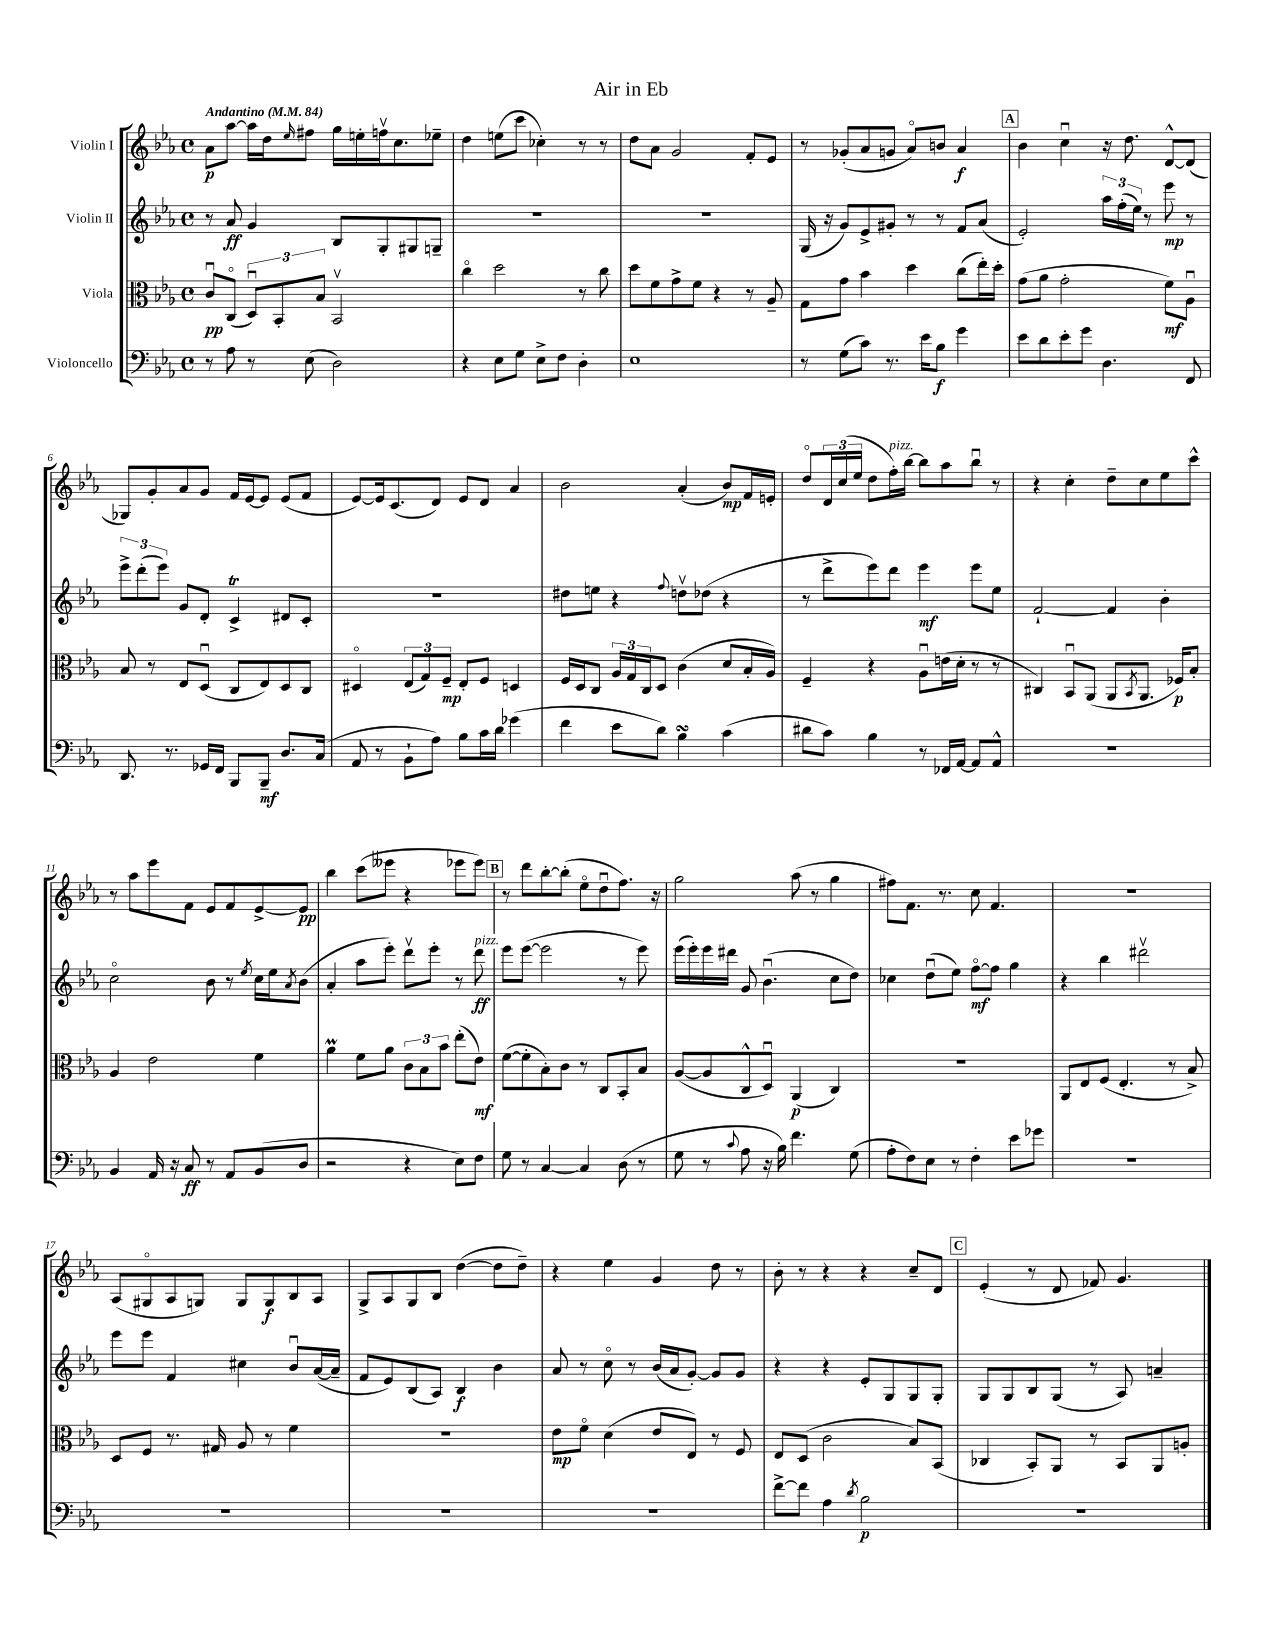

**kern	**dynam	**kern	**dynam	**kern	**dynam	**kern	**dynam
*part4	*part4	*part3	*part3	*part2	*part2	*part1	*part1
*staff4	*staff4	*staff3	*staff3	*staff2	*staff2	*staff1	*staff1
*I"Violoncello	*	*I"Viola	*	*I"Violin II	*	*I"Violin I	*
*clefF4	*	*clefC3	*	*clefG2	*	*clefG2	*
*k[b-e-a-]	*	*k[b-e-a-]	*	*k[b-e-a-]	*	*k[b-e-a-]	*
*M4/4	*	*M4/4	*	*M4/4	*	*M4/4	*
*met(c)	*	*met(c)	*	*met(c)	*	*met(c)	*
*MM84	*	*MM84	*	*MM84	*	*MM84	*
=1	=1	=1	=1	=1	=1	=1	=1
!	!	!	!	!	!	!LO:TX:a:B:t=Andantino	!
8r	.	8cu/L	pp	8r	.	8a-\L	p
8A-\	.	(8C/J	.	8a-/	ff	[8aa-\J	.
8r	.	12Du/L)	.	4g/	.	16aa-\LL]	.
.	.	.	.	.	.	16dd\J	.
.	.	12BB-'/	.	.	.	.	.
.	.	.	.	.	.	16qqee-/	.
(8E-\	.	.	.	.	.	8ff#X\J	.
.	.	12B-/J	.	.	.	.	.
2D\)	.	2BB-v/	.	8B-/L	.	16gg\LL	.
.	.	.	.	.	.	16een'\	.
.	.	.	.	8G'/	.	16ffnv\J	.
.	.	.	.	.	.	8.cc\	.
.	.	.	.	8G#X/	.	.	.
.	.	.	.	8Gn~/J	.	8ee-X~\J	.
=2	=2	=2	=2	=2	=2	=2	=2
4r	.	4cc\	.	1r	.	4dd\	.
8E-\L	.	2dd\	.	.	.	(8een\L	.
8G\J	.	.	.	.	.	8ccc\J	.
8E-^\L	.	.	.	.	.	4cc-X'\)	.
8F\J	.	.	.	.	.	.	.
4D'\	.	8r	.	.	.	8r	.
.	.	8cc\	.	.	.	8r	.
=3	=3	=3	=3	=3	=3	=3	=3
1E-	.	8dd\L	.	1r	.	8dd\L	.
.	.	8f\	.	.	.	8a-\J	.
.	.	8g^\	.	.	.	2g/	.
.	.	8f\J	.	.	.	.	.
.	.	4r	.	.	.	.	.
.	.	8r	.	.	.	8f'/L	.
.	.	8A-~/	.	.	.	8e-/J	.
=4	=4	=4	=4	=4	=4	=4	=4
8r	.	8G\L	.	(16G/	.	8r	.
.	.	.	.	16r	.	.	.
(8G\L	.	8g\J	.	8g/L)	.	(8g-X'/L	.
8c\J)	.	4b-\	.	8e-^/	.	8a-/	.
8.r	.	.	.	8g#X'/J	.	8gn/J	.
.	.	4dd\	.	8r	.	8a-/L)	.
16e-\KL	.	.	.	.	.	.	.
8B-\J	f	.	.	8r	.	8bn/J	.
4g\	.	(8cc\L	.	8f/L	.	4a-/	f
.	.	16ee-'\L)	.	(8a-/J	.	.	.
.	.	16dd'\JJ	.	.	.	.	.
!!LO:REH:place=s1:t=A
=5	=5	=5	=5	=5	=5	=5	=5
8e-\L	.	(8g\L	.	2e-'/)	.	4b-\	.
8d\	.	8a-\J	.	.	.	.	.
8e-'\	.	2g'\	.	.	.	4ccu\	.
8g\J	.	.	.	.	.	.	.
4.D\	.	.	.	24aa-\LL	.	16r	.
.	.	.	.	(24ff'\	.	.	.
.	.	.	.	.	.	8.dd\	.
.	.	.	.	24ee-\JJ)	.	.	.
.	.	.	.	8r	.	.	.
.	.	8f\L)	mf	8eee-\	mp	[8d^^/L	.
8FF/	.	8A-u\J	.	8r	.	(8d/J]	.
!!LO:LB:g=z
=6	=6	=6	=6	=6	=6	=6	=6
8.DD/	.	8B-/	.	12eee-^\L	.	8G-X/L)	.
.	.	.	.	(12ddd'\	.	.	.
.	.	8r	.	.	.	8g'/	.
.	.	.	.	12eee-\J)	.	.	.
8.r	.	.	.	.	.	.	.
.	.	8E-/L	.	8g/L	.	8a-/	.
16GG-X/LL	.	(8Du/J	.	8d'/J	.	8g/J	.
16FF/JJ	.	.	.	.	.	.	.
8BBB-/L	.	8C/L	.	4cT^/	.	16f/LL	.
.	.	.	.	.	.	[16e-/J	.
8BBB-~/J	mf	8E-/)	.	.	.	8e-/J]	.
8.D/L	.	8D/	.	8d#X/L	.	(8e-/L	.
.	.	8C/J	.	8c'/J	.	8f/J	.
(16C/Jk	.	.	.	.	.	.	.
=7	=7	=7	=7	=7	=7	=7	=7
8AA-/	.	4D#X/	.	1r	.	[8e-/L)	.
8r	.	.	.	.	.	16e-/k]	.
.	.	.	.	.	.	(8.c/	.
8BB-`\L	.	(12E-/L	.	.	.	.	.
.	.	12G/)	.	.	.	.	.
8A-\J)	.	.	.	.	.	8d/J)	.
.	.	12F~/J	mp	.	.	.	.
8B-\L	.	8E-'/L	.	.	.	8e-/L	.
16c\L	.	8F/J	.	.	.	8d/J	.
16d\JJ	.	.	.	.	.	.	.
(4g-X\	.	4Dn/	.	.	.	4a-/	.
=8	=8	=8	=8	=8	=8	=8	=8
4f\	.	16F/LL	.	8dd#X\L	.	2b-\	.
.	.	16D/J	.	.	.	.	.
.	.	8C/J	.	8een\J	.	.	.
8e-\L	.	24A-/LL	.	4r	.	.	.
.	.	24G/	.	.	.	.	.
.	.	24C/J	.	.	.	.	.
8d\J)	.	8D/J	.	.	.	.	.
.	.	.	.	8qqff/	.	.	.
4B-sSSS\	.	(4c\	.	8ddnv\L	.	(4a-'/	.
.	.	.	.	(8dd-X\J	.	.	.
(4c\	.	8d/L	.	4r	.	8b-/L)	mp
.	.	16B-'/L	.	.	.	16f/L	.
.	.	16A-/JJ)	.	.	.	16en'/JJ	.
=9	=9	=9	=9	=9	=9	=9	=9
8d#X\L	.	4F~/	.	8r	.	8dd/L	.
8c\J)	.	.	.	8ddd^\L	.	24d/L	.
.	.	.	.	.	.	(24cc/	.
.	.	.	.	.	.	24ee-/JJ	.
4B-\	.	4r	.	8eee-\)	.	8dd\L	.
!	!	!	!	!	!	!LO:TX:a:i:t=pizz.	!
.	.	.	.	8ddd\J	.	16ff'\L)	.
.	.	.	.	.	.	[16bb-\JJ	.
8r	.	8A-u\L	.	4eee-\	mf	8bb-\L]	.
16FF-X/LL	.	(16en\L	.	.	.	8aa-\	.
[16AA-/JJ	.	16d'\JJ	.	.	.	.	.
8AA-/L]	.	8r	.	8eee-\L	.	8bb-u\J	.
8AA-^^/J	.	8r	.	8ee-\J	.	8r	.
=10	=10	=10	=10	=10	=10	=10	=10
1r	.	4C#X/)	.	[2f`/	.	4r	.
.	.	8BB-u/L	.	.	.	4cc'\	.
.	.	(8AA-/J	.	.	.	.	.
.	.	8AA-/L	.	4f/]	.	8dd~\L	.
.	.	8qBB-/	.	.	.	.	.
.	.	8.AA-/J	.	.	.	8cc\	.
.	.	.	.	4b-'\	.	8ee-\	.
.	.	16F-X/KL)	p	.	.	.	.
.	.	8B-'/J	.	.	.	8ccc^^\J	.
!!LO:LB:g=z
=11	=11	=11	=11	=11	=11	=11	=11
4BB-/	.	4A-/	.	2cc\	.	8r	.
.	.	.	.	.	.	8aa-\L	.
16AA-/	.	2e-\	.	.	.	8eee-\	.
16r	.	.	.	.	.	.	.
8C/	ff	.	.	.	.	8f\J	.
8r	.	.	.	8b-\	.	8e-/L	.
8AA-/L	.	.	.	8r	.	8f/	.
.	.	.	.	8qee-/	.	.	.
(8BB-/	.	4f\	.	16cc\LL	.	[8e-^/	.
.	.	.	.	16ee-\J	.	.	.
.	.	.	.	8qa-/	.	.	.
8D/J	.	.	.	(8b-\J	.	8e-/J]	pp
=12	=12	=12	=12	=12	=12	=12	=12
2r	.	4a-M\	.	4a-'/	.	4bb-\	.
.	.	8f\L	.	8aa-\L	.	(8ccc\L	.
.	.	8a-\J	.	8eee-'\J)	.	8eee--X\J	.
4r	.	12c\L	.	8dddv\L	.	4r	.
.	.	12B-\	.	.	.	.	.
.	.	.	.	8eee-'\J	.	.	.
.	.	12b-\J	.	.	.	.	.
8E-\L)	.	(8ee-'\L	.	8r	.	8eee-X\L	.
!	!	!	!	!LO:TX:a:i:t=pizz.	!	!	!
8F\J	.	8e-\J)	mf	8ddd\	ff	8eee-\J)	.
!!LO:REH:place=s1:t=B
=13	=13	=13	=13	=13	=13	=13	=13
8G\	.	([8f\L	.	8eee-\L	.	8r	.
8r	.	8f'\]	.	([8eee-\J	.	8ddd\L	.
[4C/	.	8B-'\)	.	2eee-\]	.	[8bb-'\	.
.	.	8c\J	.	.	.	(8bb-'\J]	.
4C/]	.	8r	.	.	.	8ee-\L	.
.	.	8C/L	.	.	.	8ddu\	.
(8D\	.	8BB-'/	.	8r	.	8.ff\J)	.
8r	.	8B-/J	.	8eee-\)	.	.	.
.	.	.	.	.	.	16r	.
=14	=14	=14	=14	=14	=14	=14	=14
8G\	.	([8A-/L	.	(16eee-\LL	.	2gg\	.
.	.	.	.	16eee-'\)	.	.	.
8r	.	8A-/]	.	16eee-\	.	.	.
.	.	.	.	16ddd#X\JJ	.	.	.
8qqc/	.	.	.	.	.	.	.
8A-\	.	8C^^/	.	8g/	.	.	.
16r	.	8Du/J)	.	(4.b-u\	.	.	.
16B-\)	.	.	.	.	.	.	.
4.f\	.	(4AA-/	p	.	.	(8aa-\	.
.	.	.	.	.	.	8r	.
.	.	4C/)	.	8cc\L	.	4gg\	.
(8G\	.	.	.	8dd\J)	.	.	.
=15	=15	=15	=15	=15	=15	=15	=15
8A-'\L	.	1r	.	4cc-X\	.	8ff#X\L)	.
8F\)	.	.	.	.	.	8.f\J	.
8E-\J	.	.	.	(8ddu\L	.	.	.
.	.	.	.	.	.	8.r	.
8r	.	.	.	8ee-\J)	.	.	.
4F'\	.	.	.	[8ff\L	mf	8cc\	.
.	.	.	.	8ff\J]	.	4.f/	.
8e-\L	.	.	.	4gg\	.	.	.
8g-X\J	.	.	.	.	.	.	.
=16	=16	=16	=16	=16	=16	=16	=16
1r	.	8AA-/L	.	4r	.	1r	.
.	.	8E-/	.	.	.	.	.
.	.	(8F/J	.	4bb-\	.	.	.
.	.	4.E-'/	.	.	.	.	.
.	.	.	.	2ddd#Xv\	.	.	.
.	.	8r	.	.	.	.	.
.	.	8B-^/)	.	.	.	.	.
!!LO:LB:g=z
=17	=17	=17	=17	=17	=17	=17	=17
1r	.	8D/L	.	8eee-\L	.	(8A-/L	.
.	.	8F/J	.	8eee-\J	.	8G#X/	.
.	.	8.r	.	4f/	.	8A-/	.
.	.	.	.	.	.	8Gn/J)	.
.	.	16G#X/	.	.	.	.	.
.	.	8A-/	.	4cc#X\	.	8G/L	.
.	.	8r	.	.	.	8G/	f
.	.	4f\	.	8b-u/L	.	8B-/	.
.	.	.	.	([16a-/L	.	8A-/J	.
.	.	.	.	16a-~/JJ]	.	.	.
=18	=18	=18	=18	=18	=18	=18	=18
1r	.	1r	.	8f/L	.	8G^/L	.
.	.	.	.	8e-/)	.	8A-/	.
.	.	.	.	(8B-/	.	8G/	.
.	.	.	.	8A-/J)	.	8B-/J	.
.	.	.	.	4B-/	f	([4dd\	.
.	.	.	.	4b-\	.	8dd\L]	.
.	.	.	.	.	.	8dd~\J)	.
=19	=19	=19	=19	=19	=19	=19	=19
1r	.	8e-\L	mp	8a-/	.	4r	.
.	.	8f\J	.	8r	.	.	.
.	.	(4d\	.	8cc\	.	4ee-\	.
.	.	.	.	8r	.	.	.
.	.	8e-/L	.	(16b-/LL	.	4g/	.
.	.	.	.	16a-/J	.	.	.
.	.	8E-/J)	.	[8g'/J)	.	.	.
.	.	8r	.	8g/L]	.	8dd\	.
.	.	8F/	.	8g/J	.	8r	.
=20	=20	=20	=20	=20	=20	=20	=20
[8f^\L	.	8E-/L	.	4r	.	8b-'\	.
8f\J]	.	(8D/J	.	.	.	8r	.
4A-\	.	2c\	.	4r	.	4r	.
8qd/	.	.	.	.	.	.	.
2B-\	p	.	.	8e-'/L	.	4r	.
.	.	.	.	8G/	.	.	.
.	.	8B-/L)	.	8G/	.	8cc~/L	.
.	.	(8BB-/J	.	8G'/J	.	8d/J	.
!!LO:REH:place=s1:t=C
=21	=21	=21	=21	=21	=21	=21	=21
1r	.	4C-X/	.	8G/L	.	(4e-'/	.
.	.	.	.	8G/	.	.	.
.	.	8BB-'/L)	.	8B-/	.	8r	.
.	.	8AA-/J	.	(8G/J	.	8d/	.
.	.	8r	.	8r	.	8f-X/)	.
.	.	8BB-/L	.	8A-/)	.	4.g/	.
.	.	8AA-/	.	4an~/	.	.	.
.	.	8An'/J	.	.	.	.	.
==	==	==	==	==	==	==	==
*-	*-	*-	*-	*-	*-	*-	*-
